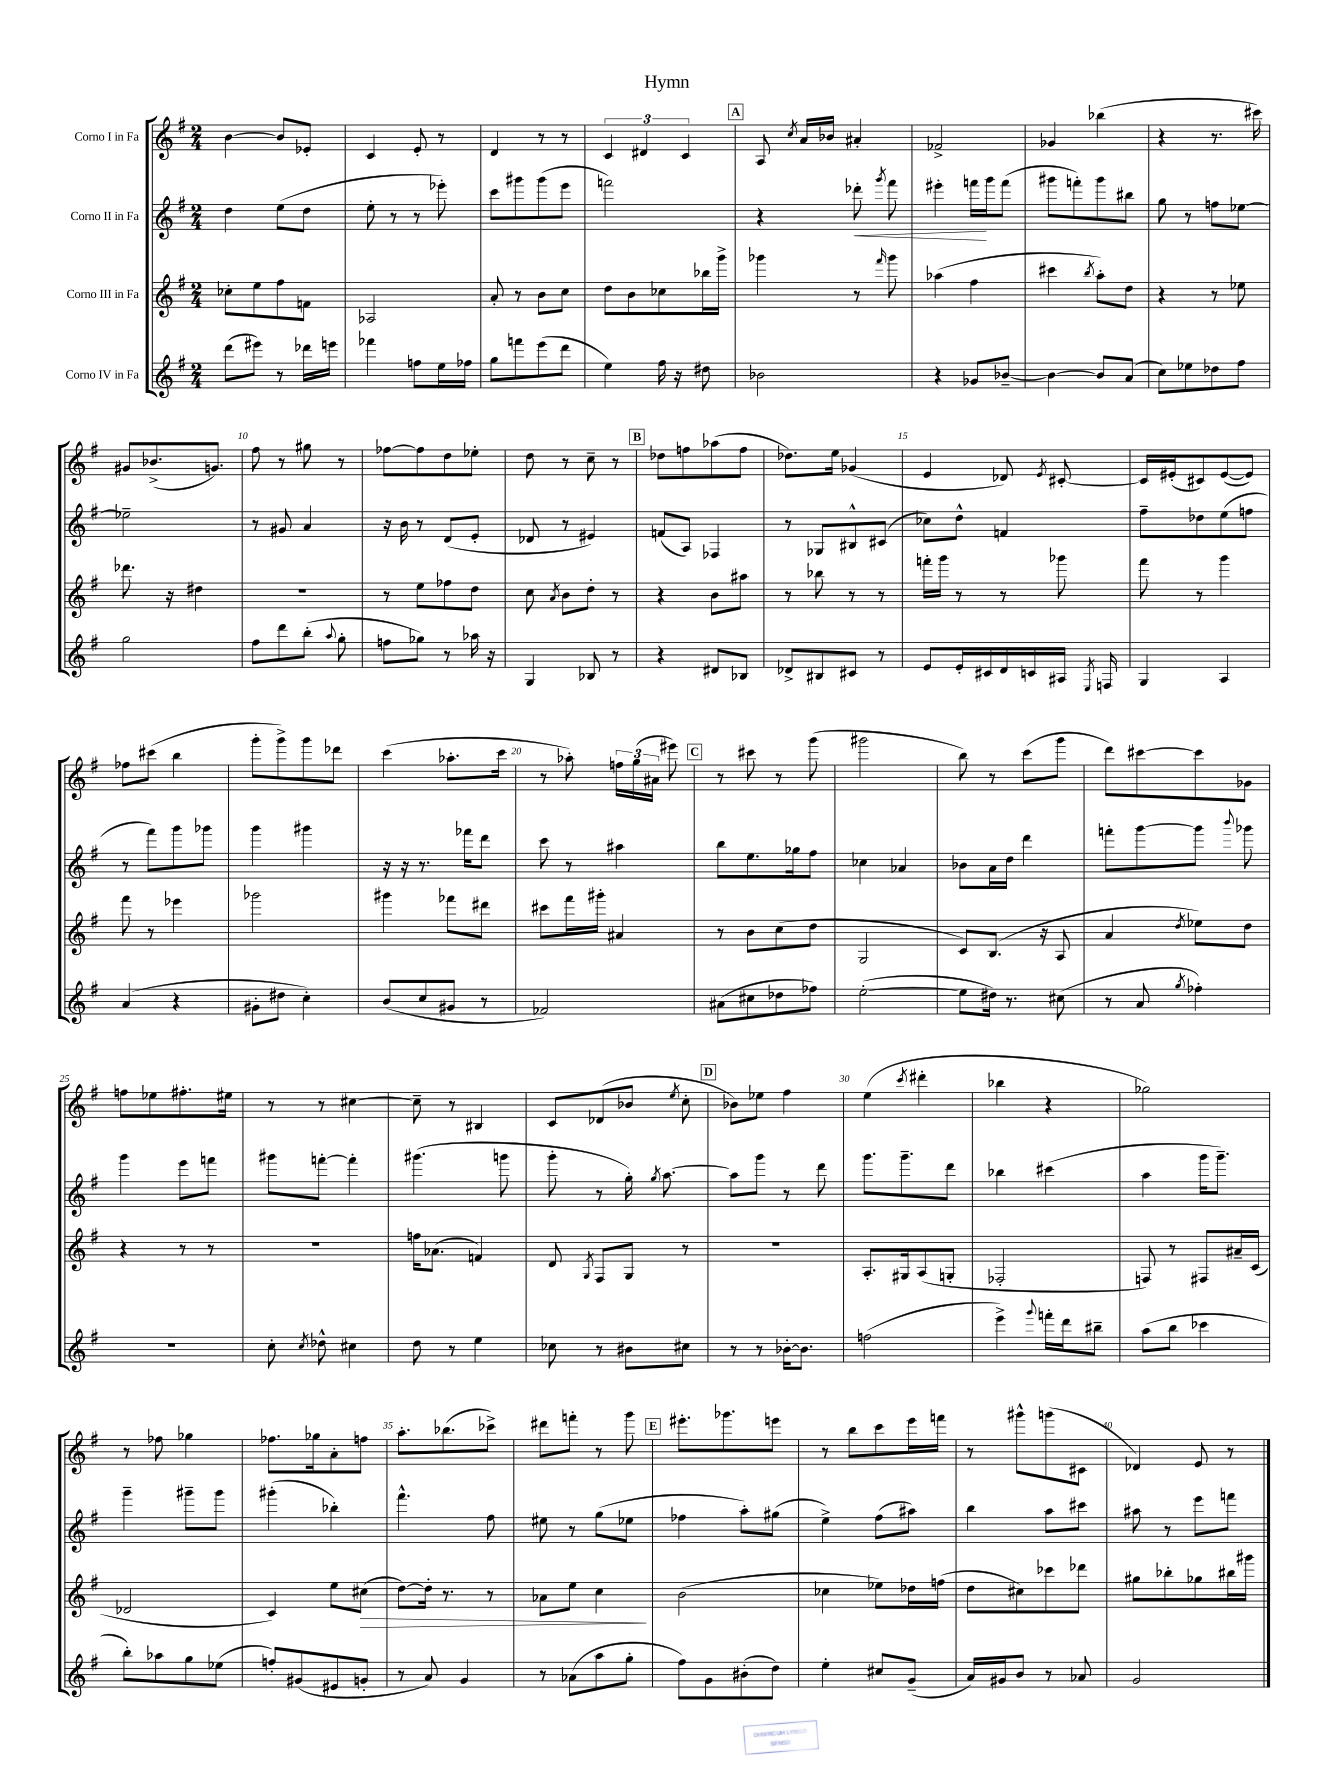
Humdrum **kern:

**kern	**kern	**kern	**kern
*staff4	*staff3	*staff2	*staff1
*clefG2	*clefG2	*clefG2	*clefG2
*k[f#]	*k[f#]	*k[f#]	*k[f#]
*M2/4	*M2/4	*M2/4	*M2/4
(8ddd	8cc-'	4dd	[4b
8eee#)	8ee	.	.
8r	8ff#	(8ee	8b]
16ddd-	8f	8dd	8e-'
16eee	.	.	.
=	=	=	=
4fff-	2A-	8ee'	4c
.	.	8r	.
8ff	.	8r	8e'
16ee	.	8eee-')	8r
16ff-	.	.	.
=	=	=	=
8gg	8a'	8ccc	4d
8fff	8r	8ggg#	.
(8eee	8b	(8ggg#	8r
8ddd	8cc	8eee	8r
=	=	=	=
4ee)	8dd	2fff)	6c
.	8b	.	.
.	.	.	6d#
16ff#	8cc-	.	.
16r	.	.	.
.	.	.	6c
8dd#	16bb-	.	.
.	16ggg^	.	.
=	=	=	=
2b-	4ggg-	4r	8A
.	.	.	8qcc
.	.	.	16a
.	.	.	16b-
.	8r	8ddd-'	4a#'
.	16qqfff#	8qggg	.
.	8ggg-	8fff#	.
=	=	=	=
4r	(4aa-	4eee#'	2f-^
8g-	4ff#	16fff	.
.	.	16ggg	.
[8b-~	.	(8fff	.
=	=	=	=
4b-_	4ccc#	8ggg#	4g-
.	.	8fff')	.
.	8qbb	.	.
8b-]	8aa')	8ggg#	(4bb-
(8a	8dd	8bb#	.
=	=	=	=
8cc)	4r	8gg	4r
8ee-	.	8r	.
8dd-	8r	8ff	8.r
8ff#	8ee-	[8ee-	.
.	.	.	16ccc#)
=	=	=	=
2gg	8.ddd-	2ee-~]	8g#
.	.	.	(8.b-^
.	16r	.	.
.	4dd#	.	.
.	.	.	8.g)
=	=	=	=
8ff#	2r	8r	8ff#
8ddd	.	8g#	8r
(8bb'	.	4a	8gg#
8qqaa	.	.	.
8gg'	.	.	8r
=	=	=	=
8ff	8r	16r	[8ff-
.	.	16b	.
8gg-)	8ee	8r	8ff-]
8r	8ff-	(8d	8dd
16aa-	8dd	8e'	8ee-'
16r	.	.	.
=	=	=	=
4G	8cc	8d-	8dd
.	8qa	.	.
.	8b	8r	8r
8B-	8dd'	4e#)	8cc~
8r	8r	.	8r
=	=	=	=
4r	4r	(8f	8dd-
.	.	8A)	8ff
8d#	8b	4F-	(8aa-
8B-	8aa#	.	8ff
=	=	=	=
8d-^	8r	8r	8.dd-)
8B#	8bb-	8G-	.
.	.	.	16ee
8c#	8r	8B#^^	(4g-
8r	8r	(8c#	.
=	=	=	=
8e	16fff'	8cc-)	4e
.	16ggg	.	.
16e'	8r	8dd^^	.
16c#	.	.	.
16d	8r	4f	8d-)
16c	.	.	.
.	.	.	8qe
16A#	8ggg-	.	[8c#'
8qE	.	.	.
16F	.	.	.
=	=	=	=
4G	8fff#	8ff#~	16c#]
.	.	.	(16e#'
.	8r	8dd-	8c#)
4A	4ggg	(8ee	([8e#
.	.	8ff	8e#])
=	=	=	=
(4a	8fff#	8r	8ff-
.	8r	8fff#)	(8ccc#
4r	4eee-	8ggg	4bb
.	.	8ggg-	.
=	=	=	=
8g#'	2ggg-	4ggg	8ggg'
8dd#	.	.	8ggg^)
4cc')	.	4ggg#	8ggg
.	.	.	8ddd-
=	=	=	=
(8b	4ggg#	16r	(4ccc
.	.	16r	.
8cc	.	8.r	.
8g#	8fff-	.	8.aa-'
.	.	16fff-	.
8r	8ddd#	8ddd	.
.	.	.	16ccc
=	=	=	=
2f-)	8ccc#	8ccc	8r
.	16fff#	8r	8aa-')
.	16ggg#'	.	.
.	4a#	4aa#	24ff
.	.	.	(24gg
.	.	.	24a#
.	.	.	8eee#)
=	=	=	=
(8a#	8r	8bb	8r
8cc#	8b	8.ee	8ccc#
8dd-	(8cc	.	8r
.	.	16gg-	.
8ff-)	8dd	8ff#	(8ggg
=	=	=	=
([2ee'	2G	4cc-	2ggg#
.	.	4a-	.
=	=	=	=
8ee]	8c)	8b-	8bb)
16dd#)	(8.B	16a	8r
8.r	.	16dd	.
.	.	4ddd	(8ccc
.	16r	.	.
(8cc#	8A	.	8ggg
=	=	=	=
8r	4a	8fff'	8ddd)
8a	.	[8ggg	[8ccc#
8qgg	8qdd	.	.
4ff-')	8ee-)	8ggg]	8ccc#]
.	.	8qqbbb	.
.	8dd	8ggg-	8g-
=	=	=	=
2r	4r	4ggg	8ff
.	.	.	8ee-
.	8r	8eee	8.ff#'
.	8r	8fff	.
.	.	.	16ee#
=	=	=	=
8cc'	2r	8ggg#	8r
8qcc	.	.	.
8dd-^^	.	[8fff'	8r
4cc#	.	4fff']	[4cc#
=	=	=	=
8dd	16ff	(4.ggg#	8cc#~]
.	(8.a-	.	.
8r	.	.	8r
4ee	4f)	.	4B#
.	.	8ggg	.
=	=	=	=
8cc-	8d	8ggg'	8c
.	8qG	.	.
8r	8F#	8r	(8d-
8b#	8G	16gg')	8b-
.	.	8qgg	.
.	.	[8.aa	.
.	.	.	8qee
8cc#	8r	.	8cc'
=	=	=	=
8r	2r	8aa]	8b-)
8r	.	8ggg	8ee-
[16b-'	.	8r	4ff#
8.b-]	.	.	.
.	.	8ddd	.
=	=	=	=
(2ff	8.A'	8.ggg	(4ee
.	16G#	8.ggg~	.
.	.	.	8qccc
.	(8A	.	4ddd#'
.	8G'	8ddd	.
=	=	=	=
4eee^)	2F-'	4bb-	4bb-
8qqggg	.	.	.
16fff'	.	(4ccc#	4r
16ddd	.	.	.
8bb#~	.	.	.
=	=	=	=
(8aa	8F)	4aa	2gg-)
8bb	8r	.	.
4ccc-	8F#	16ggg	.
.	.	8.ggg~)	.
.	16a#~	.	.
.	(16c	.	.
=	=	=	=
8bb')	2d-	4ggg~	8r
8aa-	.	.	8ff-
8gg	.	8ggg#~	4gg-
(8ee-	.	8ggg#	.
=	=	=	=
8ff')	4c)	(4ggg#'	8.ff-
(8g#	.	.	.
.	.	.	16gg-
8e#	8ee	4bb-')	8a'
8g'	(8cc#	.	8ff
=	=	=	=
8r	[8dd)	4.fff#^^	8.aa'
8a)	16dd']	.	.
.	8.r	.	(8.bb-
4g	.	.	.
.	8r	8ff#	8ccc-^)
=	=	=	=
8r	8a-	8ee#	8ddd#
(8a-	8ee	8r	8fff'
8aa	4cc	(8gg	8r
8gg'	.	8ee-	8ggg
=	=	=	=
8ff#)	(2b	4ff-	8.eee#'
8g	.	.	.
.	.	.	8.ggg-
(8b#'	.	8aa')	.
8dd)	.	(8gg#	8eee
=	=	=	=
4ee'	4cc-	4ee^)	8r
.	.	.	8bb
8cc#	8ee-)	(8ff#	8ccc
(8g~	16dd-	8aa#)	16eee
.	(16ff	.	16fff
=	=	=	=
16a)	8dd	4bb	8r
16g#	.	.	.
8b	8cc#)	.	8ggg#^^
8r	8ccc-	8aa	(8ggg
8a-	8ddd-	8ccc#	8c#
=	=	=	=
2g	8gg#	8aa#	4d-)
.	8bb-'	8r	.
.	8gg-	8eee	8e
.	16bb#	8fff	8r
.	16ggg#	.	.
==	==	==	==
*-	*-	*-	*-
